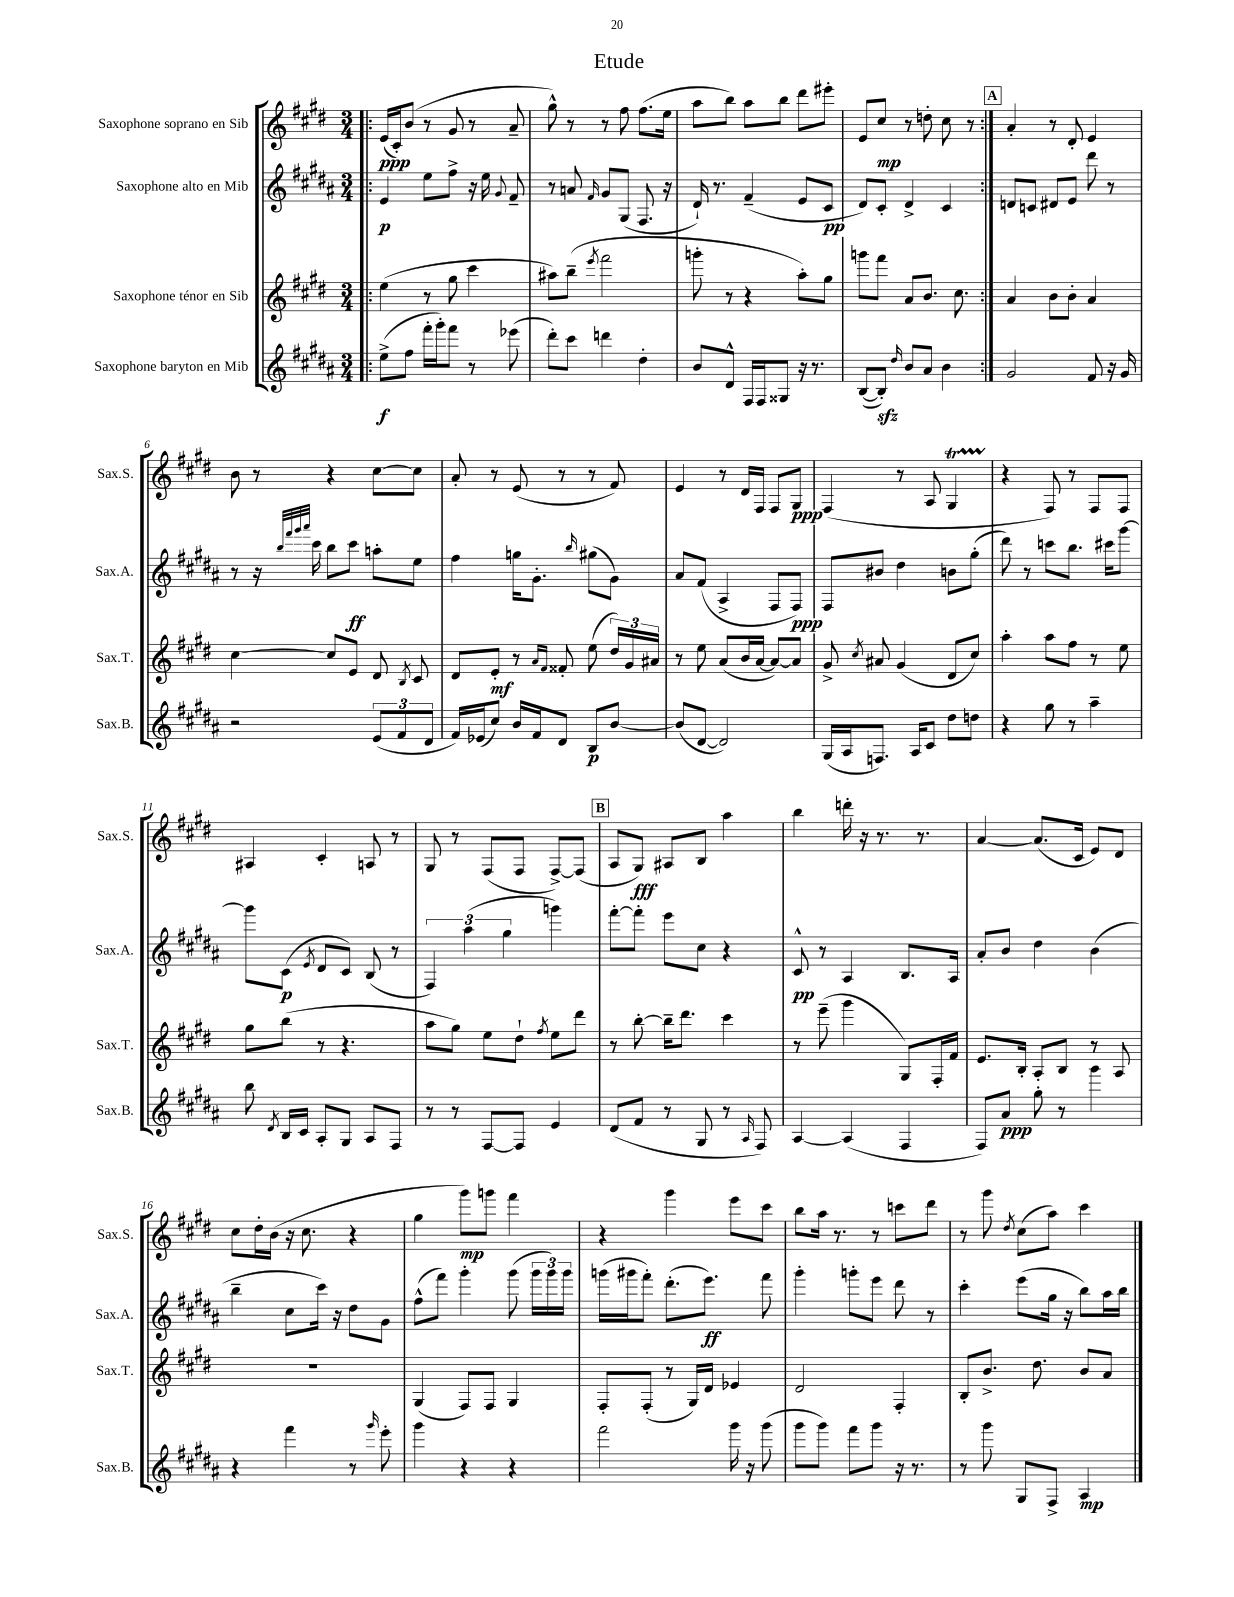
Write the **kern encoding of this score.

**kern	**kern	**kern	**kern
*staff4	*staff3	*staff2	*staff1
*clefG2	*clefG2	*clefG2	*clefG2
*k[f#c#g#d#a#]	*k[f#c#g#d#]	*k[f#c#g#d#a#]	*k[f#c#g#d#]
*M3/4	*M3/4	*M3/4	*M3/4
=!|:	=!|:	=!|:	=!|:
(8ee^	(4ee	4e	(16e
.	.	.	16c#')
8ff#	.	.	(8b
16fff#'	8r	8ee	8r
16ggg#')	.	.	.
8fff#	8gg#	8ff#^	8g#
8r	4ccc#	16r	8r
.	.	16ee	.
.	.	8qqg#	.
(8eee-	.	8f#~	8a~
=	=	=	=
8ddd#')	8aa#)	8r	8gg#^^)
8ccc#	(8bb~	8a	8r
.	8qeee	16qqf#	.
4ddd	2fff#	8g#	8r
.	.	(8G#	8ff#
4dd#'	.	8.F#	(8.ff#
.	.	16r	16ee
=	=	=	=
8b	8ggg'	16d#`)	8aa
.	.	8.r	.
8d#^^	8r	.	8bb)
16F#	4r	(4f#~	8aa
16F#	.	.	.
8G##	.	.	8bb
16r	8aa')	8e	8ddd#
8.r	.	.	.
.	8gg#	8c#	8eee#'
=	=	=	=
([8B	8ggg	8d#)	8e
8B'])	8fff#	8c#'	8cc#
16qqdd#	.	.	.
8b	8a	4d#^	8r
8a#	8.b	.	8dd'
4b	.	4c#	8cc#
.	8.cc#	.	.
.	.	.	8r
=:|!	=:|!	=:|!	=:|!
2g#	4a	8d	4a'
.	.	8c	.
.	8b	8d#	8r
.	8b'	8e	8d#'
8f#	4a	8ddd#	4e
16r	.	8r	.
16g#	.	.	.
=	=	=	=
2r	[4cc#	8r	8b
.	.	16r	8r
.	.	32qqbb	.
.	.	32qqfff#	.
.	.	32qqggg#	.
.	.	32qqaaa#	.
.	.	16ccc#	.
.	8cc#]	8bb	4r
.	8e	8ccc#	.
(12e	8d#	8aa'	[8cc#
12f#	.	.	.
.	8qB	.	.
.	8c#	8ee	8cc#]
12d#	.	.	.
=	=	=	=
16f#)	8d#	4ff#	8a'
(16e-	.	.	.
8cc#)	8e'	.	8r
16b	8r	16gg	(8e
16f#	.	8.g#'	.
.	16qqa	.	.
.	16qqf#	.	.
8d#	8f##'	.	8r
.	.	16qqbb	.
8B	(8ee	(8gg#	8r
[8b	24dd#)	8g#)	8f#)
.	24g#	.	.
.	24a#	.	.
=	=	=	=
(8b]	8r	8a#	4e
[8d#	8ee	(8f#	.
2d#])	(8a	4A#^	8r
.	16b	.	16d#
.	[16a	.	16F#
.	8a_)	8F#	8F#
.	8a]	8F#)	8G#
=	=	=	=
(16G#	8g#^	8F#	(4F#
16A#	.	.	.
.	8qcc#	.	.
8.F)	8a#	8b#	.
.	(4g#	4dd#	8r
16A#	.	.	.
8c#	.	.	8A
8dd#	8d#	8b	4G#
8dd	8cc#)	(8gg#'	.
=	=	=	=
4r	4aa'	8ddd#)	4r
.	.	8r	.
8gg#	8aa	8ccc	8F#)
8r	8ff#	8.bb	8r
4aa#~	8r	.	8F#
.	.	16ccc#	.
.	8ee	[8ggg#	8F#
=	=	=	=
8bb	8gg#	8ggg#]	4A#
8qd#	.	.	.
16B	(8bb	(8c#	.
16c#	.	.	.
.	.	8qe	.
8A#'	8r	8d#	4c#'
8G#	4.r	8c#)	.
8A#	.	(8B	8A
8F#	.	8r	8r
=	=	=	=
8r	8aa	6F#)	8G#
8r	8gg#)	.	8r
.	.	(6aa#	.
[8F#	8ee	.	(8F#
.	.	6gg#	.
8F#]	8dd#`	.	8F#
.	8qff#	.	.
4e	8ee	4ggg)	[8F#^)
.	8ddd#	.	(8F#]
=	=	=	=
(8d#	8r	[8fff#'	8A
8f#	[8bb'	8fff#']	8G#)
8r	16bb~]	8eee	8A#
.	8.ddd#	.	.
8G#	.	8cc#	8B
8r	4ccc#	4r	4aa
16qqA#	.	.	.
8F#)	.	.	.
=	=	=	=
[4A#	8r	8c#^^	4bb
.	(8eee~	8r	.
(4A#]	4ggg#	4A#	16ddd'
.	.	.	16r
.	.	.	8.r
4F#	8G#)	8.B	.
.	.	.	8.r
.	16F#'	.	.
.	16f#	16A#	.
=	=	=	=
8F#)	8.e	8a#'	[4a
8a#	.	8b	.
.	16B'	.	.
8gg#'	8A'	4dd#	(8.a]
8r	8B	.	.
.	.	.	16c#
4ggg#	8r	(4b	8e)
.	8A	.	8d#
=	=	=	=
4r	2.r	4bb~	8cc#
.	.	.	16dd#'
.	.	.	(16b
4fff#	.	8cc#	16r
.	.	.	8.cc#
.	.	16ccc#)	.
.	.	16r	.
8r	.	8dd#	4r
16qqggg#	.	.	.
8eee'	.	8g#	.
=	=	=	=
4ggg#	(4G#	(8ff#^^	4gg#
.	.	8fff#)	.
4r	8F#)	4ggg#'	8ggg#)
.	8F#	.	8ggg
4r	4G#	(8ggg#	4fff#
.	.	24ggg#	.
.	.	24ggg#)	.
.	.	24ggg#	.
=	=	=	=
2fff#	8F#'	(16ggg	4r
.	.	16ggg#	.
.	(8F#'	8fff#')	.
.	8r	(8.ddd#'	4ggg#
.	16G#)	.	.
.	16d#	8.eee)	.
16ggg#	4e-	.	8eee
16r	.	.	.
(8ggg#	.	8fff#	8ccc#
=	=	=	=
8ggg#	2d#	4ggg#'	8bb
8ggg#)	.	.	16aa
.	.	.	8.r
8fff#	.	8ggg'	.
8ggg#	.	8eee	8r
16r	4F#'	8ddd#	8ccc
8.r	.	.	.
.	.	8r	8ddd#
=	=	=	=
8r	8B'	4ccc#'	8r
8ggg#	8.b^	.	8ggg#
.	.	.	8qdd#
8G#	.	(8eee	(8cc#
.	8.dd#	.	.
8F#^	.	16gg#	8aa)
.	.	16r	.
4A#	8b	8bb)	4ccc#
.	8a	16aa#	.
.	.	16bb	.
==	==	==	==
*-	*-	*-	*-
